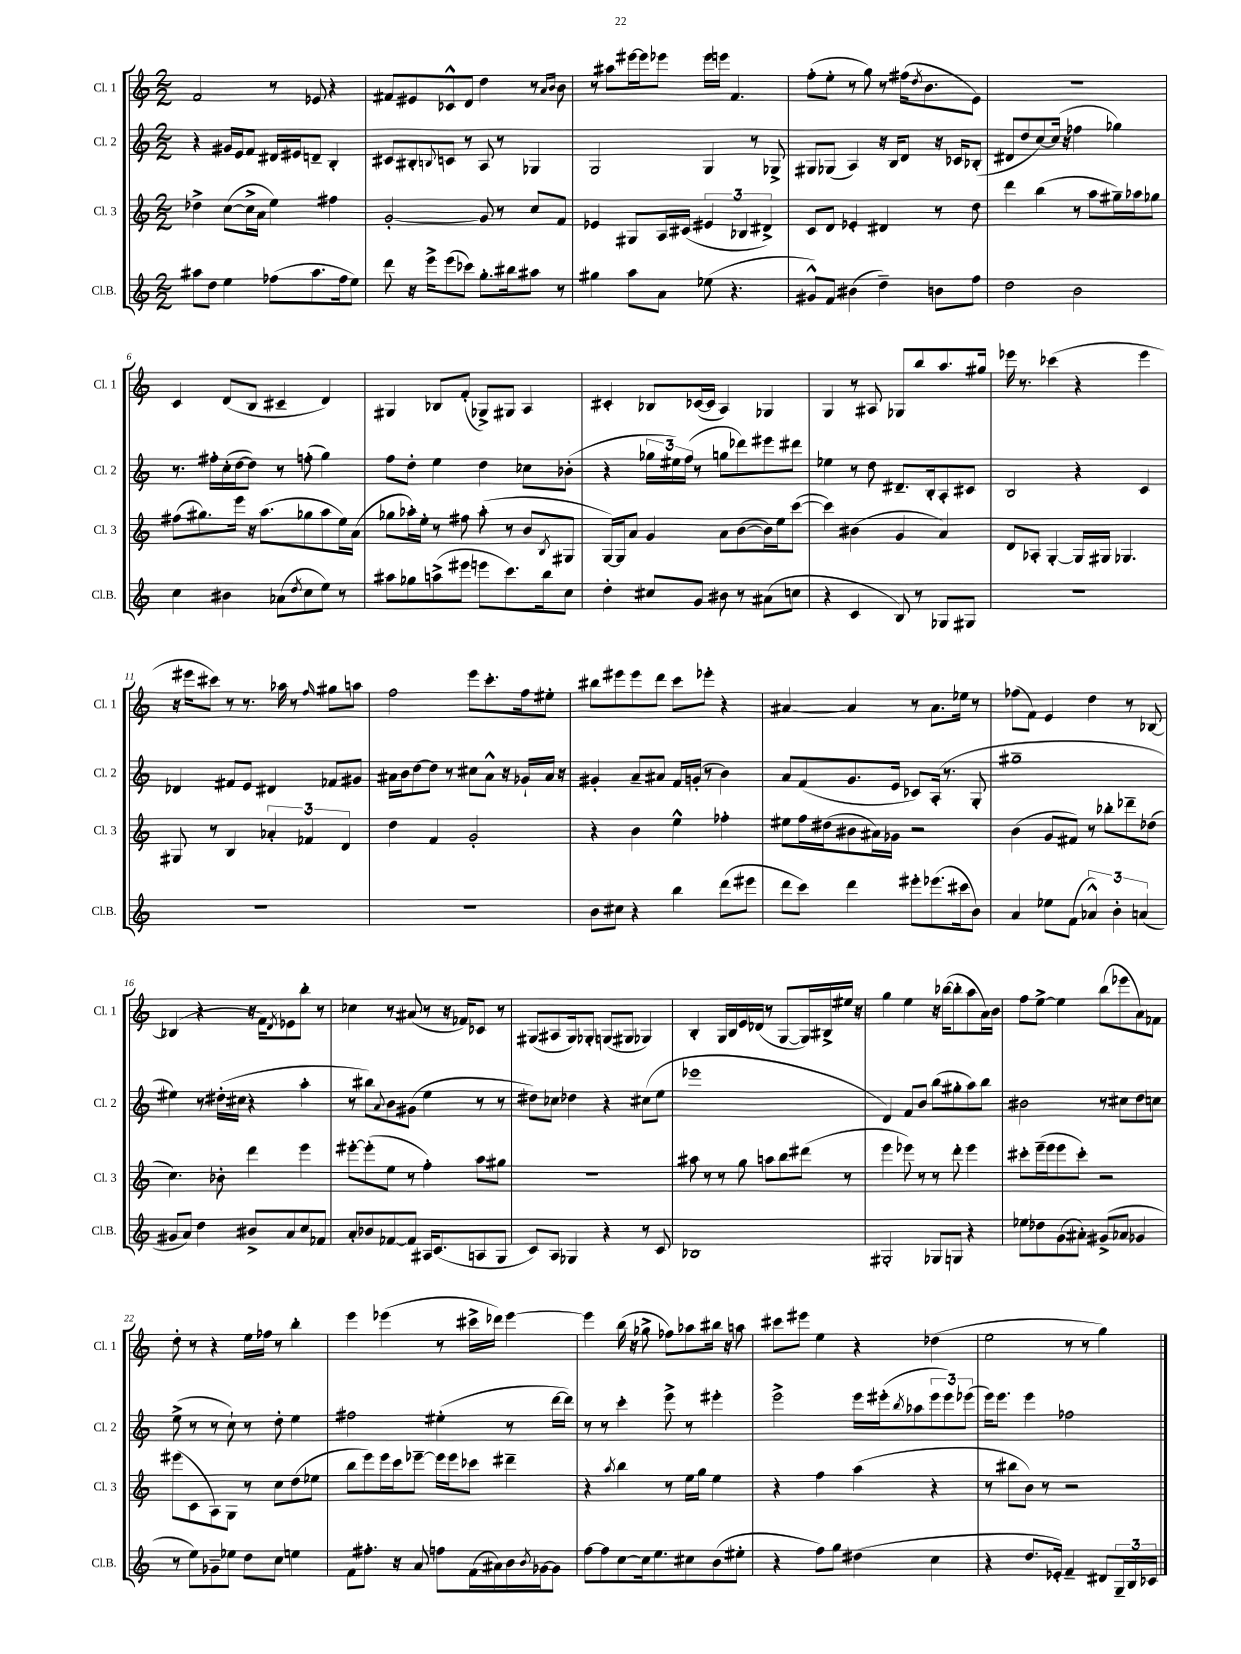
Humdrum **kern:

**kern	**kern	**kern	**kern
*part4	*part3	*part2	*part1
*staff4	*staff3	*staff2	*staff1
*I"Cl.B.	*I"Cl. 3	*I"Cl. 2	*I"Cl. 1
*I'Cl.B.	*I'Cl. 3	*I'Cl. 2	*I'Cl. 1
*clefG2	*clefG2	*clefG2	*clefG2
*k[]	*k[]	*k[]	*k[]
*M2/2	*M2/2	*M2/2	*M2/2
=1	=1	=1	=1
8aa#X\L	4dd-X^\	4r	2f/
8dd\J	.	.	.
4ee\	([8cc\L	16g#X/LL	.
.	.	16e/J	.
.	16cc^\L]	8f/J	.
.	16a\JJ	.	.
(8ff-X\L	4ee\)	16d#X/LL	8r
.	.	16e#X/J	.
8.aa#\	.	8dn~/J	8e-X/
.	4ff#X\	4B'/	4r
16ff-\k	.	.	.
8ee\J)	.	.	.
=2	=2	=2	=2
8ddd\	[2g'/	8c#X/L	8f#X/L
16r	.	8B#X'/	8e#X/
16eee^\KL	.	.	.
.	.	8qqBn/	.
(8eee\	.	8cn/J	8c-X^^/
8ccc-X\J)	.	8r	8d/J
8.gg'\L	8g/]	8A/	4dd\
.	8r	8r	.
16bb#X\k	.	.	.
8aa#X\J	8cc/L	4G-X/	8r
.	.	.	16qqa/LL
.	.	.	16qqb/JJ
8r	8f/J	.	8b\
=3	=3	=3	=3
4gg#X\	4e-X/	2G/	8r
.	.	.	8aa#X\L
8aa\L	8G#X/L	.	[16eee#X\L
.	.	.	16eee#\J]
8a\J	16A/L	.	8eee-X\J
.	(16c#X/JJ	.	.
(8ee-X\	6e#X/	4G/	16eee-\LL
.	.	.	16eeen\JJ
4.r	.	.	4.f/
.	6B-X/	.	.
.	.	8r	.
.	6d#X^/)	.	.
.	.	8G-X^/	.
=4	=4	=4	=4
8g#X^^/L)	8c/L	8G#X/L	(8ff'\L
8f/J	8d/J	(8G-X/J	8ee'\J
(4b#X\	4e-X'/	4A/)	8r
.	.	.	8gg\)
4dd~\)	4d#X/	16r	8r
.	.	16B/KL	.
.	.	8d/J	(16ff#X\KL
.	.	.	8qdd/
.	.	.	8.b\
8bn\L	8r	16r	.
.	.	16c-X/KL	.
8ff\J	8dd\	(8B-X'/J	8e\J)
=5	=5	=5	=5
2dd\	4ddd\	8d#X/L	1r
.	.	8dd/	.
.	(4bb\	[8cc/)	.
.	.	(16cc/Jk]	.
.	.	16r	.
2b\	8r	4ff-X\	.
.	8aa\L	.	.
.	16gg#X~\L)	4gg-X\)	.
.	16aa-X\J	.	.
.	8gg-X\J	.	.
!!LO:LB:g=z
=6	=6	=6	=6
4cc\	(8ff#X\L	8.r	4c/
.	8.gg#X\)	.	.
.	.	16ff#X'\LL	.
4b#X\	.	(16cc'\	(8d/L
.	16eee\Jk	[16dd\J	.
.	16r	8dd\J])	8B/J
.	(8.aa\L	.	.
(8a-X\L	.	8r	4c#X~/
8qdd/	.	.	.
8cc\	8gg-X\	(8ffn'\	.
8ee\J)	8aa\	4gg\)	4d/)
8r	16ee\L)	.	.
.	(16a\JJ	.	.
=7	=7	=7	=7
8aa#X\L	8gg-X\L	8ff\L	4G#X/
8gg-X\	16aa-X'\L)	8dd'\J	.
.	16ee'\JJ	.	.
(8aan^\	8r	4ee\	8B-X/L
8eee#X\J	8ff#X\	.	(8f'/J
8eeen\L	(8aa-'\	4dd\	8G-X^/L)
8.ccc\)	8r	.	8G#X/J
.	8b/L	8cc-X\L	4A/
16bb\k	.	.	.
.	8qB/	.	.
8cc\J	8G#X/J	(8b-X'\J	.
=8	=8	=8	=8
4dd'\	[16G/LL)	4r	4c#X'/
.	16G/J]	.	.
.	8a/J	.	.
8cc#X/L	4g/	24gg-X\LL	8B-X/L
.	.	24ee#X\)	.
.	.	(24ff\JJ	.
8g/J	.	8r	([16c-X/L
.	.	.	16c-/JJ]
8b#X\	8a\L	8ggn\L	4A/)
8r	([8b\	8ddd-X\)	.
(8a#X\L	16b\L])	8eee#X\	4G-X/
.	16ee\J	.	.
8ccn\J	([8ccc\J	8ddd#X\J	.
=9	=9	=9	=9
4r	4ccc\])	4ee-X\	4G/
4c/	(4b#X\	8r	8r
.	.	8dd\	8A#X/
8B/)	4g/	8.d#X~/L	8G-X/L
8r	.	.	8bb/
.	.	16B'/k	.
8G-X/L	4a/)	8A'/	8.aa/
8G#X/J	.	8c#X/J	.
.	.	.	16gg#X/Jk
=10	=10	=10	=10
1r	8d/L	2B/	16eee-X\
.	.	.	8.r
.	8A-X'/J	.	.
.	[4G'/	.	(4ccc-X\
.	16G/LL]	4r	4r
.	16G#X/JJ	.	.
.	4.G-X/	.	.
.	.	4c/	4eee-\
!!LO:LB:g=z
=11	=11	=11	=11
1r	8G#X/	4d-X/	16r
.	.	.	16eee#X\KL
.	8r	.	8ccc#X\J)
.	4B/	8f#X/L	8r
.	.	8e/J	8.r
.	6a-X'/	4d#X/	.
.	.	.	16aa-X\
.	.	.	8r
.	6f-X/	.	.
.	.	.	16qqff/
.	.	8f-X/L	8gg#X\L
.	6d/	.	.
.	.	8g#X/J	8aan\J
=12	=12	=12	=12
1r	4dd\	16a#X\LL	2ff\
.	.	16b\J	.
.	.	[8dd\	.
.	4f/	8dd\J]	.
.	.	8r	.
.	2g'/	8cc#X\L	8eee\L
.	.	8a#^^\J	8.ccc'\
.	.	16r	.
.	.	16g-X`/LL	16ff\k
.	.	16a#/JJ	8ee#X'\J
.	.	16r	.
=13	=13	=13	=13
8b\L	4r	4g#X'/	8bb#X\L
8cc#X\J	.	.	8eee#X\
4r	4b\	8a~/L	8eee#\
.	.	8a#X/J	8ddd\J
4bb\	4ee^^\	16f/LL	8ccc\L
.	.	(16gn'/JJ	.
.	.	8r	8eee-X'\J
(8ddd\L	4ff-X'\	4b\)	4r
8eee#X\J	.	.	.
=14	=14	=14	=14
8ddd\L	8ee#X\L	8a/L	[4a#X/
8ccc\J)	16ff\L	(8f/	.
.	(16dd#X\J	.	.
4ddd\	8b#X\	8.g/	4a#/]
.	16a#X\L)	.	.
.	16g-X\JJ	16e/Jk	.
8eee#X'\L	2r	8c-X/L)	8r
(8.eee-X\	.	(16A'/Jk	8.a#\L
.	.	8.r	.
16ccc#X\k	.	.	16ee-X\Jk
8b\J)	.	8G'/	8r
=15	=15	=15	=15
4a/	(4b\	1gg#X~	(8ff-X\L
.	.	.	8f\J)
8ee-X\L	8g/L	.	4e/
(8f\J	8f#X/J)	.	.
6a-X^^/)	8r	.	4dd\
.	8bb-X'\L	.	.
6b'\	.	.	.
.	8ddd-X~\	.	8r
(6an/	.	.	.
.	(8dd-X\J	.	[8B-X/
!!LO:LB:g=z
=16	=16	=16	=16
8g#X/L	4.cc\)	4ee#X\)	(4B-X/]
8a/J)	.	.	.
4dd\	.	8r	4r
.	8b-X'\	(16dd#X'\LL	.
.	.	16cc#X\JJ	.
8b#X^/L	4ddd\	4r	16r
.	.	.	16f\KL)
.	.	.	8qd/
8a/	.	.	8e-X\
8cc/	4eee\	4aa'\	8bb'\J
8f-X/J	.	.	8r
=17	=17	=17	=17
8a'/L	[8eee#X'\L	8r	4cc-X\
8b-X/	(8eee#'\]	8bb#X\L)	.
.	.	8qqa/	.
[8f-X/	8ee\J	8b\	8r
8f-/J]	8r	(8g#X\J	(8a#X/
16A#X/KL	4ff'\)	4ee\	8r
(8.c/	.	.	.
.	.	.	16r
.	.	.	16f-X/KL)
8An/	8aa\L	8r	8c-X/J
8G/J	8gg#X\J	8r	8r
=18	=18	=18	=18
8c/L)	1r	8dd#X\L)	(8G#X/L
8A/J	.	8cc-X\J	8A#X/
4G-X/	.	4dd-X\	16G#/k)
.	.	.	8.G-X'/J
4r	.	4r	(8Gn/L
.	.	.	8G#X/J
8r	.	(8cc#X\L	4G-X/)
8c/	.	8ee\J	.
=19	=19	=19	=19
1B-X	8aa#X\	1eee-X	4B'/
.	8r	.	.
.	8r	.	16G/LL
.	.	.	16B/
.	8gg\	.	16e/
.	.	.	(16d-X/JJ
.	8aan\L	.	8r
.	8bb\	.	[8G/L
.	(8ddd#X\J	.	16G/L])
.	.	.	16B#X^/
.	8r	.	16ee#X/JJ
.	.	.	16r
=20	=20	=20	=20
2G#X'/	4eee\	4d/)	4gg\
.	8eee-X\)	8f/L	4ee\
.	8r	8b/J	.
8G-X/L	8r	(8bb\L	16r
.	.	.	([16bb-X\KL
8Gn/J	8ddd'\	8gg#X'\	8bb-'\]
4r	4eee-\	8aa\)	8aa\
.	.	8bb\J	16a\L)
.	.	.	16b\JJ
=21	=21	=21	=21
8ee-X\L	8ccc#X'\L	2b#X\	8ff\L
8dd-X\	(16eee~\L	.	[8ee^\J
.	16eee\J	.	.
(8g\	8eee\	.	4ee\]
8a#X'\J)	8ccc#'\J)	.	.
(8g#X^/L	2r	8r	(8bb\L
8a-X/J	.	8cc#X\L	8eee-X\
4g-X/	.	8dd\	8a\)
.	.	8ccn\J	8f-X\J
!!LO:LB:g=z
=22	=22	=22	=22
8r	(8eee#X\L	(8ee^\	8dd'\
8ee\L)	8c\	8r	8r
8g-X~\	8A\)	8r	4r
8ee-X\J	8G\J	8cc`\)	.
8dd\L	8r	8r	16ee\LL
.	.	.	16ff-X\JJ
8cc\J	8cc\L	8dd'\	8r
4een\	(8dd\	4ee\	4bb'\
.	8ee-X\J	.	.
=23	=23	=23	=23
8f\L	8bb\L	2ff#X\	4eee\
8.ff#X'\J	8eee\)	.	.
.	16eee\L	.	(4eee-X\
16r	16ccc\J	.	.
8a/	[8eee-X~\J	.	.
8ffn\L	16eee-\LL]	(4ee#X'\	8r
.	16eee-\J	.	.
(16f\L	8ccc-X\J	.	16ccc#X^\LL
16a#X\)	.	.	16ddd-X\JJ)
16b\	4ddd#X~\	8r	[4eee-\
8qb/	.	.	.
[16g-X\J	.	.	.
8g-\J]	.	[16ddd\LL	.
.	.	16ddd\JJ])	.
=24	=24	=24	=24
[8ff\L	4r	8r	4eee-\]
8ff\]	.	8r	.
.	8qaa/	.	.
[8cc\	4bb\	4ccc'\	(16bb\
.	.	.	16r
16cc\k]	.	.	8gg-X^\
8.ee\	.	.	.
.	8r	8eee^\	8ff-X\L)
8cc#X\	16ee\LL	8r	8aa-X\
.	16gg\JJ	.	.
(8b\	4ee\	4eee#X'\	16bb#X\Jk
.	.	.	16r
8ee#X'\J	.	.	8aan\
=25	=25	=25	=25
4r	4r	2eee^\	8ccc#X\L
.	.	.	8eee#X\J
8ff\L)	4ff\	.	4ee\
8gg\J	.	.	.
(4dd#X\	(4aa\	16eee\LL	4r
.	.	(16eee#X'\J	.
.	.	8qbb/	.
.	.	8aa-X\	.
4cc\	4r	12eee#\	(4dd-X\
.	.	12eee#\)	.
.	.	(12eee-X\J	.
=26	=26	=26	=26
4r	8r	16eee\KL)	2ee\
.	.	8.eee\J	.
.	8bb#X\L	.	.
8.dd/L	8b\J)	4eee\	.
.	8r	.	.
16e-X'/Jk)	.	.	.
4f~/	2r	2ff-X\	8r
.	.	.	8r
8d#X/L	.	.	4gg\)
24G~/L	.	.	.
24B/	.	.	.
24c-X/JJ	.	.	.
==	==	==	==
*-	*-	*-	*-
